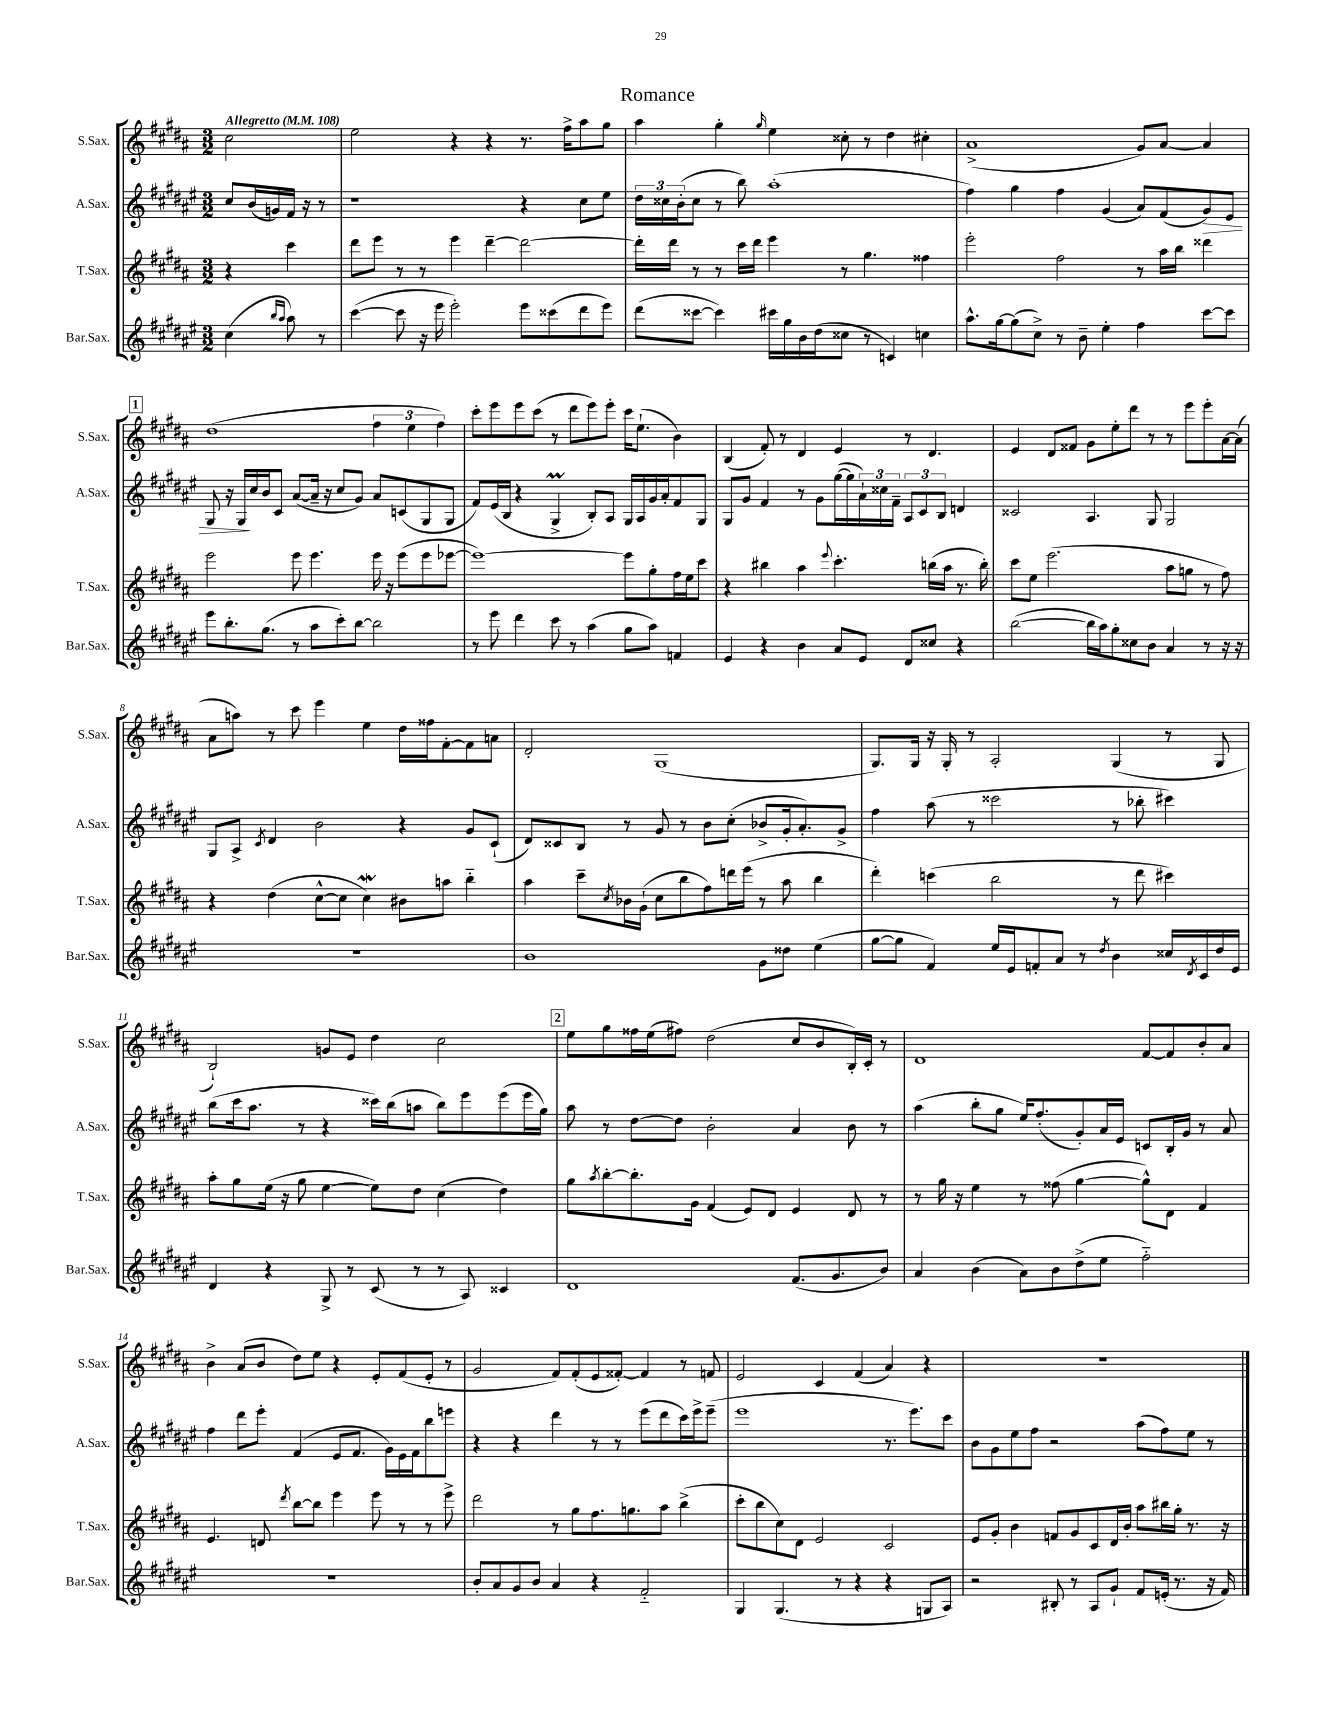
\header { title = "Romance" }
<<
\new StaffGroup <<
\new Staff = "s0" \with { instrumentName = "S.Sax." shortInstrumentName = "S.Sax." } {
    \clef treble \key b \major \numericTimeSignature \time 3/2 \partial 2 \tempo "Allegretto" 4 = 108
    cis''2 |
    e''2 r4 r4 r8. fis''16-> ais''8 gis''8 |
    ais''4 gis''4-. \grace { gis''16 } e''4 cisis''8-. r8 dis''4 cis''4-. |
    ais'1->( gis'8) ais'8~ ais'4 |
    \mark \markup { \box "1" } dis''1( \tuplet 3/2 { fis''4 e''4 fis''4) } |
    cis'''8-. e'''8 e'''8 cis'''8( r8 dis'''8 e'''8) e'''8-. cis'''16 e''8.-!( b'4) |
    b4( fis'8-.) r8 dis'4 e'4 r8 dis'4. |
    e'4 dis'8 fisis'8 gis'8 e''8-. dis'''8 r8 r8 e'''8 e'''8-. ais'16~ ais'16( |
    ais'8 a''8) r8 cis'''8 e'''4 e''4 dis''16 fisis''16 fis'8~-. fis'8 a'8 |
    dis'2-. gis1( |
    gis8.) gis16 r16 gis16-. r8 ais2-. gis4( r8 gis8 |
    b2-!) g'8 e'8 dis''4 cis''2 |
    \mark \markup { \box "2" } e''8 gis''8 fisis''16 e''16( fis''8) dis''2( cis''8 b'8 b16-.) cis'16-. r8 |
    dis'1 fis'8~ fis'8 b'8-. ais'8 |
    b'4-> ais'8( b'8 dis''8) e''8 r4 e'8-. fis'8( e'8-. r8 |
    gis'2 fis'8) fis'8-.( e'8 fisis'8~-.) fisis'4 r8 f'8 |
    e'2 cis'4 fis'4( ais'4) r4 |
    R1. \bar "|." |
}
\new Staff = "s1" \with { instrumentName = "A.Sax." shortInstrumentName = "A.Sax." } {
    \clef treble \key fis \major \numericTimeSignature \time 3/2 \partial 2
    cis''8 b'16( g'16) fis'16 r16 r8 |
    r1 r4 cis''8 eis''8 |
    \tuplet 3/2 { dis''16 cisis''16 b'16-.( } cisis''8 r8 b''8) ais''1-.( |
    fis''4) gis''4 fis''4 gis'4( ais'8) fis'8( gis'8\>) eis'8 |
    \mark \markup { \box "1" } gis8 r16 gis16\! cis''16 b'16 cis'8 ais'8~( ais'16-- r16 cis''8 gis'8) ais'8 c'8( gis8 gis8 |
    fis'8) eis'16( b16 r4 gis4->\prall b8-.) ais8 gis16 ais16 gis'16 ais'16-. fis'8 gis8 |
    gis8 gis'8 fis'4 r8 gis'8 gis''16~( gis''16 \tuplet 3/2 { ais'16-!) cisis''16 fis'16-- } \tuplet 3/2 { ais8 cis'8 b8 } d'4 |
    cisis'2 ais4. gis8 gis2 |
    gis8 ais8-> \acciaccatura { cis'8 } dis'4 b'2 r4 gis'8 cis'8-!( |
    dis'8) cisis'8 b8 r8 gis'8 r8 b'8 cis''8-.( bes'8-> gis'16-. ais'8.-.) gis'8-> |
    fis''4 ais''8( r8 cisis'''2 r8 bes''8-. cis'''4) |
    b''8( cis'''16 ais''8. r8 r4 cisis'''16) b''16( a''8 b''8) eis'''8 eis'''8( eis'''16 gis''16) |
    \mark \markup { \box "2" } ais''8 r8 dis''8~ dis''8 b'2-. ais'4 b'8 r8 |
    ais''4( b''8-. gis''8 eis''16) fis''8.-.( gis'8-.) ais'16 eis'16 c'8 b16-. gis'16 r8 ais'8 |
    fis''4 dis'''8 eis'''8-. fis'4( eis'8 fis'8. gis'16) eis'16 fis'16 b''8 e'''8 |
    r4 r4 dis'''4 r8 r8 eis'''8( dis'''8 cis'''16) eis'''16-> eis'''8--( |
    eis'''1 r8. eis'''8.) cis'''8 |
    b'8 gis'8 eis''8 fis''8 r2 ais''8( fis''8) eis''8 r8 \bar "|." |
}
\new Staff = "s2" \with { instrumentName = "T.Sax." shortInstrumentName = "T.Sax." } {
    \clef treble \key b \major \numericTimeSignature \time 3/2 \partial 2
    r4 cis'''4 |
    dis'''8 e'''8 r8 r8 e'''4 dis'''4~-- dis'''2~ |
    dis'''16-. dis'''16 r8 r8 cis'''16 dis'''16 e'''4 r8 gis''4. fisis''4 |
    e'''2-. fis''2 r8 ais''16 b''16 disis'''4 |
    \mark \markup { \box "1" } e'''2 e'''8 e'''4. e'''16 r16 e'''8( e'''8 ees'''8~ |
    ees'''1~) ees'''8 gis''8-. fis''16 e''16 cis'''8 |
    r4 bis''4 ais''4 \appoggiatura { e'''8 } cis'''4.-. b''16( ais''16 r8. b''16-.) |
    cis'''8 e''8 e'''2.( ais''8 g''8 r8 fis''8) |
    r4 dis''4( cis''8~-^ cis''8 cis''4\mordent) bis'8 a''8 b''4-_ |
    ais''4 cis'''8-- \acciaccatura { cis''8 } bes'16 gis'16-!( cis''8 b''8 fis''8) d'''16 e'''16( r8 ais''8 b''4 |
    dis'''4-.) c'''4( b''2 r8 dis'''8 cis'''4) |
    ais''8-. gis''8 e''16( r16 gis''8 e''4~ e''8) dis''8 cis''4( dis''4) |
    \mark \markup { \box "2" } gis''8 \acciaccatura { ais''8 } b''8~-. b''8.-. gis'16 fis'4( e'8) dis'8 e'4 dis'8 r8 |
    r8 gis''16 r16 e''4 r8 fisis''8( gis''4~ gis''8-^) dis'8 fis'4 |
    e'4. d'8 \acciaccatura { dis'''8 } b''8~ b''8 e'''4 e'''8 r8 r8 e'''8-> |
    dis'''2 r8 gis''8 fis''8. g''8. ais''8 b''4->( |
    cis'''8-. b''8 cis''8) dis'8 e'2 cis'2 |
    e'8 gis'8-. b'4 f'8 gis'8 cis'8 dis'16 b'16-. ais''8 bis''16 gis''16-. r8. r16 \bar "|." |
}
\new Staff = "s3" \with { instrumentName = "Bar.Sax." shortInstrumentName = "Bar.Sax." } {
    \clef treble \key fis \major \numericTimeSignature \time 3/2 \partial 2
    cis''4( \grace { b''16 ais''16 } ais''8) r8 |
    cis'''4~( cis'''8 r16 eis'''16 eis'''2-.) eis'''8 cisis'''8( dis'''8 eis'''8) |
    dis'''8( cisis'''8~ cisis'''4) cis'''16 gis''16 b'16 dis''16( cisis''8 r8 c'4) c''4 |
    ais''8.-^ gis''16~ gis''8( cis''8->) r8 b'8-- eis''4-. fis''4 cis'''8~ cis'''8 |
    \mark \markup { \box "1" } eis'''8 b''8.-. gis''8.( r8 ais''8 cis'''8-.) b''8~ b''2 |
    r8 eis'''8 dis'''4 cis'''8 r8 ais''4( gis''8 ais''8) f'4 |
    eis'4 r4 b'4 ais'8 eis'8 dis'8 cisis''8 r4 |
    b''2~( b''16 ais''16) gis''8-. cisis''8 b'8 ais'4 r8 r16 r16 |
    R1. |
    b'1 gis'8 disis''8 eis''4( |
    gis''8~ gis''8 fis'4) eis''16 eis'16 f'8-. ais'8 r8 \acciaccatura { dis''8 } b'4 cisis''16 \acciaccatura { dis'8 } cis'16 dis''16 eis'16 |
    dis'4 r4 gis8-> r8 cis'8( r8 r8 ais8) cisis'4 |
    \mark \markup { \box "2" } dis'1 fis'8.( gis'8. b'8) |
    ais'4 b'4( ais'8) b'8 dis''8->( eis''8 fis''2-_) |
    R1. |
    b'8-. ais'8 gis'8 b'8 ais'4 r4 fis'2-_ |
    gis4 gis4.( r8 r4 r4 g8 ais8) |
    r2 bis8-. r8 ais8 gis'8-! fis'8 e'16-.( r8. r16 fis'16) \bar "|." |
}
>>
>>
